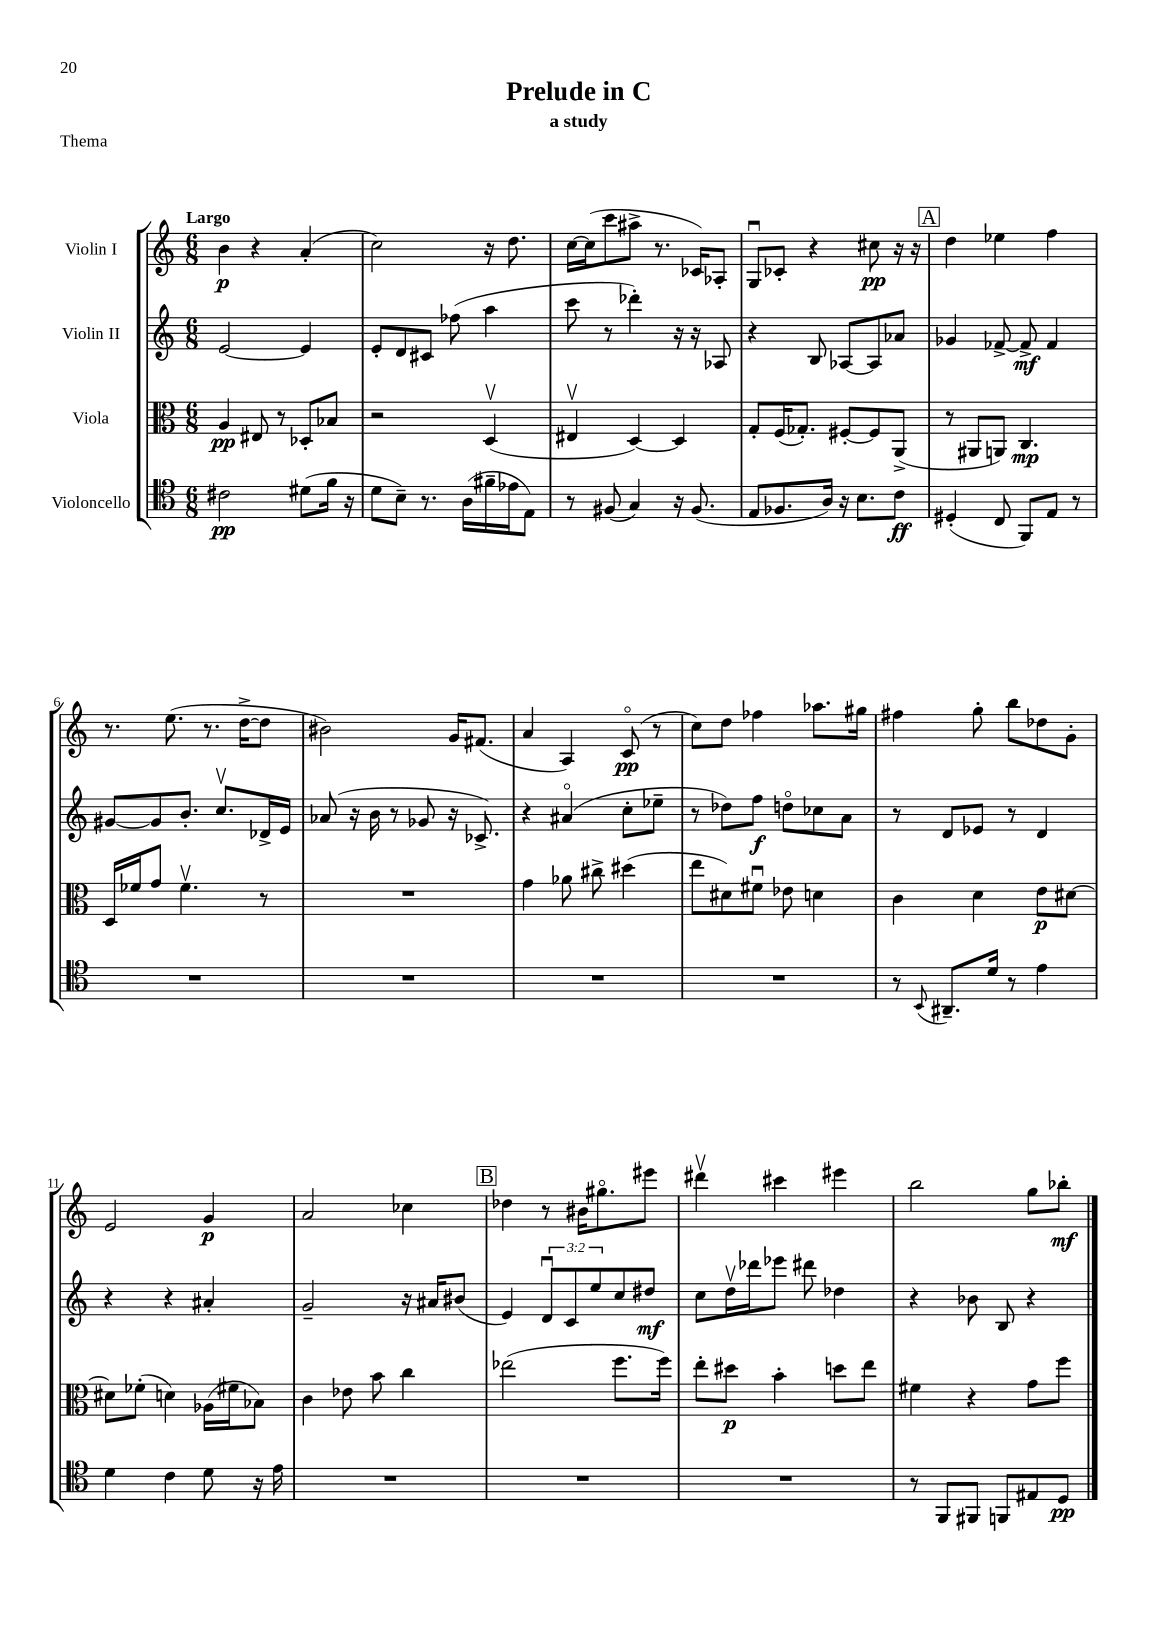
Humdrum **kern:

**kern	**dynam	**kern	**dynam	**kern	**dynam	**kern	**dynam
*part4	*part4	*part3	*part3	*part2	*part2	*part1	*part1
*staff4	*staff4	*staff3	*staff3	*staff2	*staff2	*staff1	*staff1
*I"Violoncello	*	*I"Viola	*	*I"Violin II	*	*I"Violin I	*
*clefC4	*	*clefC3	*	*clefG2	*	*clefG2	*
*k[]	*	*k[]	*	*k[]	*	*k[]	*
*M6/8	*	*M6/8	*	*M6/8	*	*M6/8	*
=1	=1	=1	=1	=1	=1	=1	=1
!	!	!	!	!	!	!LO:TX:a:B:t=Largo	!
2c#X\	pp	4A/	pp	[2e/	.	4b\	p
.	.	8E#X/	.	.	.	4r	.
.	.	8r	.	.	.	.	.
(8d#X\L	.	8D-X'/L	.	4e/]	.	(4a'/	.
16f\Jk	.	8B-X/J	.	.	.	.	.
16r	.	.	.	.	.	.	.
=2	=2	=2	=2	=2	=2	=2	=2
8d\L	.	2r	.	8e'/L	.	2cc\)	.
8B~\J)	.	.	.	8d/	.	.	.
8.r	.	.	.	8c#X/J	.	.	.
.	.	.	.	(8ff-X\	.	.	.
(16A\LL	.	.	.	.	.	.	.
16f#X~\	.	(4Dv/	.	4aa\	.	16r	.
16e-X\J	.	.	.	.	.	8.dd\	.
8E\J)	.	.	.	.	.	.	.
=3	=3	=3	=3	=3	=3	=3	=3
8r	.	4E#Xv/	.	8ccc\	.	[16cc\LL	.
.	.	.	.	.	.	(16cc\J]	.
(8F#X/	.	.	.	8r	.	8ccc\	.
4G/)	.	[4D/)	.	4ddd-X'\)	.	8aa#X^\J	.
.	.	.	.	.	.	8.r	.
16r	.	4D/]	.	16r	.	.	.
(8.F#/	.	.	.	16r	.	16c-X/KL)	.
.	.	.	.	8A-X/	.	8A-X'/J	.
=4	=4	=4	=4	=4	=4	=4	=4
8E/L	.	8G'/L	.	4r	.	8Gu/L	.
8.F-X/	.	(16F/K	.	.	.	8c-X'/J	.
.	.	8.G-X'/J)	.	.	.	.	.
.	.	.	.	8B/	.	4r	.
16A/Jk)	.	.	.	.	.	.	.
16r	.	[8F#X'/L	.	[8A-X/L	.	.	.
8.B\L	.	.	.	.	.	.	.
.	.	8F#/]	.	8A-/]	.	8cc#X\	pp
8c\J	ff	(8AA^/J	.	8a-X/J	.	16r	.
.	.	.	.	.	.	16r	.
!!LO:REH:place=s1:t=A
=5	=5	=5	=5	=5	=5	=5	=5
(4D#X'/	.	8r	.	4g-X/	.	4dd\	.
.	.	8AA#X/L	.	.	.	.	.
8C/	.	8AAn/J)	.	[8f-X^/	.	4ee-X\	.
8FF/L)	.	4.C/	mp	8f-^/]	mf	.	.
8E/J	.	.	.	4f-/	.	4ff\	.
8r	.	.	.	.	.	.	.
!!LO:LB:g=z
=6	=6	=6	=6	=6	=6	=6	=6
2.r	.	16D/LL	.	[8g#X/L	.	8.r	.
.	.	16f-X/J	.	.	.	.	.
.	.	8g/J	.	8g#/]	.	.	.
.	.	.	.	.	.	(8.ee\	.
.	.	4.f-v\	.	8.b'/J	.	.	.
.	.	.	.	.	.	8.r	.
.	.	.	.	8.ccv/L	.	.	.
.	.	.	.	.	.	[16dd^\KL	.
.	.	8r	.	16d-X^/L	.	8dd\J]	.
.	.	.	.	16e/JJ	.	.	.
=7	=7	=7	=7	=7	=7	=7	=7
2.r	.	2.r	.	(8a-X/	.	2b#X\)	.
.	.	.	.	16r	.	.	.
.	.	.	.	16b\	.	.	.
.	.	.	.	8r	.	.	.
.	.	.	.	8g-X/	.	.	.
.	.	.	.	16r	.	16g/KL	.
.	.	.	.	8.c-X^/)	.	(8.f#X/J	.
=8	=8	=8	=8	=8	=8	=8	=8
2.r	.	4g\	.	4r	.	4a/	.
.	.	8a-X\	.	(4a#X/	.	4A/)	.
.	.	8cc#X^\	.	.	.	.	.
.	.	(4dd#X\	.	8cc'\L	.	(8c/	pp
.	.	.	.	8ee-X~\J	.	8r	.
=9	=9	=9	=9	=9	=9	=9	=9
2.r	.	8ee\L	.	8r	.	8cc\L)	.
.	.	8d#X\)	.	8dd-X\L)	.	8dd\J	.
.	.	8f#Xu\J	.	8ff\J	f	4ff-X\	.
.	.	8e-X\	.	8ddn\L	.	.	.
.	.	4dn\	.	8cc-X\	.	8.aa-X\L	.
.	.	.	.	8a\J	.	.	.
.	.	.	.	.	.	16gg#X\Jk	.
=10	=10	=10	=10	=10	=10	=10	=10
8r	.	4c\	.	8r	.	4ff#X\	.
8qqBB/	.	.	.	.	.	.	.
8.AA#X~/L	.	.	.	8d/L	.	.	.
.	.	4d\	.	8e-X/J	.	8gg'\	.
16d/Jk	.	.	.	.	.	.	.
8r	.	.	.	8r	.	8bb\L	.
4e\	.	8e\L	p	4d/	.	8dd-X\	.
.	.	[8d#X\J	.	.	.	8g'\J	.
!!LO:LB:g=z
=11	=11	=11	=11	=11	=11	=11	=11
4d\	.	8d#X\L]	.	4r	.	2e/	.
.	.	(8f-X'\J	.	.	.	.	.
4c\	.	4dn\)	.	4r	.	.	.
8d\	.	(16A-X\LL	.	4a#X'/	.	4g/	p
.	.	16f#X\J	.	.	.	.	.
16r	.	8B-X\J)	.	.	.	.	.
16e\	.	.	.	.	.	.	.
=12	=12	=12	=12	=12	=12	=12	=12
2.r	.	4c\	.	2g~/	.	2a/	.
.	.	8e-X\	.	.	.	.	.
.	.	8b\	.	.	.	.	.
.	.	4cc\	.	16r	.	4cc-X\	.
.	.	.	.	16a#X/KL	.	.	.
.	.	.	.	(8b#X/J	.	.	.
!!LO:REH:place=s1:t=B
=13	=13	=13	=13	=13	=13	=13	=13
2.r	.	(2ee-X\	.	4e/)	.	4dd-X\	.
.	.	.	.	12du/L	.	8r	.
.	.	.	.	12c/	.	.	.
.	.	.	.	.	.	16b#X\KL	.
.	.	.	.	12ee/	.	.	.
.	.	.	.	.	.	8.gg#X\	.
.	.	8.ff\L	.	8cc/	.	.	.
.	.	.	.	8dd#X/J	mf	8eee#X\J	.
.	.	16ff\Jk)	.	.	.	.	.
=14	=14	=14	=14	=14	=14	=14	=14
2.r	.	8ee'\L	.	8cc\L	.	4ddd#Xv\	.
.	.	8dd#X\J	p	16ddv\L	.	.	.
.	.	.	.	16ddd-X\J	.	.	.
.	.	4b'\	.	8eee-X\J	.	4ccc#X\	.
.	.	.	.	8ddd#X\	.	.	.
.	.	8ddn\L	.	4dd-X\	.	4eee#X\	.
.	.	8ee\J	.	.	.	.	.
=15	=15	=15	=15	=15	=15	=15	=15
8r	.	4f#X\	.	4r	.	2bb\	.
8FF/L	.	.	.	.	.	.	.
8FF#X/J	.	4r	.	8b-X\	.	.	.
8FFn/L	.	.	.	8B/	.	.	.
8E#X/	.	8g\L	.	4r	.	8gg\L	.
8D/J	pp	8ff\J	.	.	.	8bb-X'\J	mf
==	==	==	==	==	==	==	==
*-	*-	*-	*-	*-	*-	*-	*-
